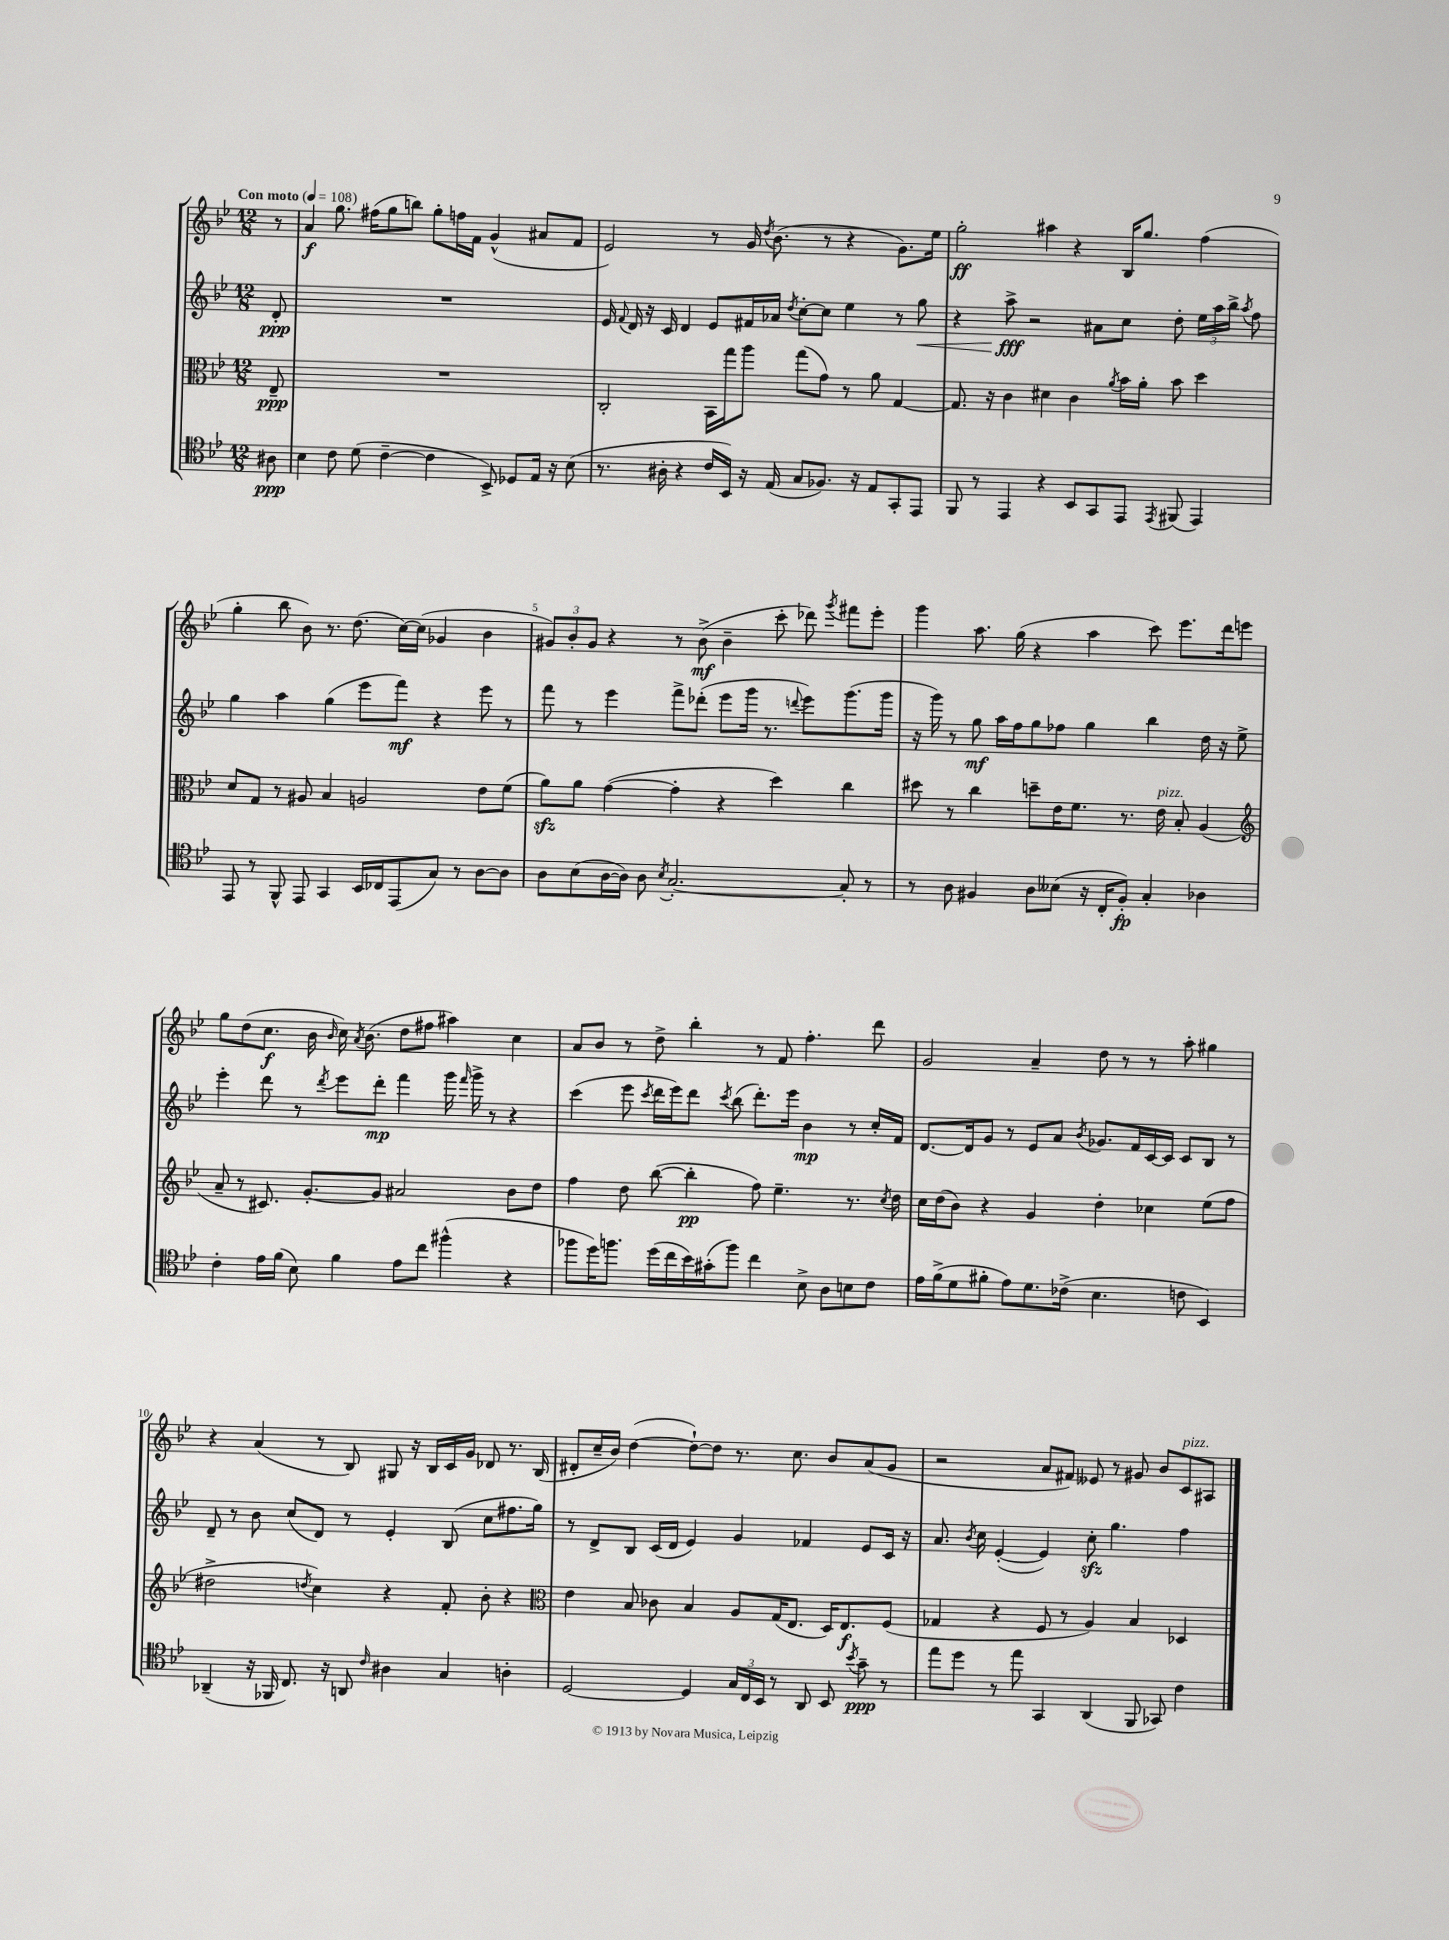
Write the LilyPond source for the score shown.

<<
\new StaffGroup <<
\new Staff = "s0" {
    \clef treble \key bes \major \numericTimeSignature \time 12/8 \partial 8 \tempo "Con moto" 4 = 108
    \autoBeamOff r8 |
    a'4\f g''8. fis''16[( g''8 b''8]) g''8[-. f''16 f'16] g'4-^( ais'8[ f'8] |
    ees'2) r8 g'16 \acciaccatura { d''8 } bes'8.( r8 r4 g'8.[) ees''16] |
    g''2-.\ff ais''4 r4 bes16[ g''8.] f''4( |
    g''4-. bes''8 bes'8) r8. d''8.( c''16[~) c''16]( ges'4 bes'4 |
    \tuplet 3/2 { gis'8[) bes'8-. gis'8] } r4 r8 bes'8->\mf( bes'4-- c'''8-. des'''8) \acciaccatura { g'''8 } fis'''8[ ees'''8]-. |
    g'''4 a''8. g''16( r4 a''4 c'''8) ees'''8.[ d'''16 e'''8] |
    g''8[ d''8( c''8.]\f bes'16 \grace { bes'16 } c''16) \acciaccatura { a'8 } bes'8.( d''8[ fis''8] ais''4) c''4 |
    a'8[ bes'8] r8 d''8-> bes''4-. r8 f'8 f''4.-. d'''8 |
    g'2 a'4-- d''8 r8 r8 a''8-. gis''4 |
    r4 a'4( r8 bes8) gis8 r16 bes16[ c'16 g'16] des'8 r8. bes16( |
    dis'8[-. c''16-- bes'16]) d''4~( d''8[~-!) d''8] r8. c''8. bes'8[ a'8( g'8] |
    r2 a'8[ fis'8]) eeses'8 r8 gis'8 bes'8[ c'8^\markup { \italic "pizz." } ais8] \bar "|." |
}
\new Staff = "s1" {
    \clef treble \key bes \major \numericTimeSignature \time 12/8 \partial 8
    \autoBeamOff d'8-.\ppp |
    R1. |
    ees'16 \appoggiatura { f'8 } d'16 r16 c'16 d'4 ees'8[ fis'16 aes'16] \acciaccatura { d''8 } c''8[~-. c''8] ees''4 r8 g''8\< |
    r4 a''8->\fff\! r2 ais'8[ c''8] d''8-. \tuplet 3/2 { ees''16[ a''16 bes''16]-> } \acciaccatura { a''8 } f''8 |
    g''4 a''4 g''4( ees'''8[ f'''8]\mf) r4 ees'''8 r8 |
    f'''8 r8 ees'''4 f'''8[-> des'''8]-.( ees'''8[ g'''16] r8. \appoggiatura { d'''8 } ees'''8[) g'''8.( g'''16] |
    r16 g'''16) r8 g''8\mf a''16[ f''16 g''8 fes''8] g''4 bes''4 d''16 r16 ees''8-> |
    ees'''4-. d'''8 r8 \acciaccatura { d'''8 } ees'''8[ d'''8]-.\mp f'''4 g'''16 \grace { f'''16 } g'''16-> r8 r4 |
    c'''4( ees'''8 \acciaccatura { c'''8 } d'''16[ ees'''16) d'''8] \acciaccatura { c'''8 } bes''8( d'''8.[-.) ees'''16] bes'4\mp r8 c''16[-. f'16] |
    d'8.[~ d'16 g'8] r8 ees'8[ a'8] \acciaccatura { bes'8 } ges'8.[ f'16 c'16~ c'16] c'8[ bes8] r8 |
    d'8-- r8 bes'8 c''8[( d'8]) r8 ees'4-. bes8( c''8[ fis''8. g''16]) |
    r8 d'8[-> bes8] c'16[( d'16] ees'4) g'4 fes'4 ees'8[ c'16] r16 |
    a'8. \acciaccatura { bes'8 } c''16 ees'4~-.( ees'4) c''8-.\sfz g''4. f''4 \bar "|." |
}
\new Staff = "s2" {
    \clef alto \key bes \major \numericTimeSignature \time 12/8 \partial 8
    \autoBeamOff ees8--\ppp |
    R1. |
    c2-. bes,16[ g''16 a''8] g''8[( g'8]) r8 a'8 g4~ |
    g8. r16 c'4 dis'4 c'4 \acciaccatura { a'8 } bes'16[ a'16]-. bes'8 d''4 |
    d'8[ g8] r8 ais8 bes4 a2 ees'8[ f'8]( |
    a'8[\sfz) a'8] g'4~( g'4-. r4 d''4) c''4 |
    dis''8 r8 c''4 d''8[-- ees'16 f'8.] r8. ees'16^\markup { \italic "pizz." } bes8-. a4( |
    \clef treble a'8-- r8 cis'8.) g'8.[~-. g'8] ais'2 bes'8[ d''8] |
    f''4 d''8 bes''8~( bes''4-.\pp f''8) ees''4.-- r8. \acciaccatura { c''8 } d''16 |
    c''16[ d''16( bes'8]) r4 g'4 d''4-. ces''4 ees''8[( f''8] |
    dis''2-> \acciaccatura { d''8 } c''4) r4 f'8-. bes'8-. r4 |
    \clef alto ees'4 bes8 ces'8 bes4 a8[ g16( ees8.] d16[) ees8.\f f8]( |
    ges4 r4 f8 r8 a4) bes4 des4 \bar "|." |
}
\new Staff = "s3" {
    \clef tenor \key bes \major \numericTimeSignature \time 12/8 \partial 8
    \autoBeamOff ais8\ppp |
    bes4 c'8 d'8( c'4~-- c'4 bes,8->) des8[ ees16] r16 bes8( |
    r8. ais16-. r4 c'16[ bes,16]) r16 ees16( g8[ fes8.]) r16 ees8[ g,8-. ees,8] |
    f,8 r8 ees,4 r4 bes,8[ g,8 ees,8] \acciaccatura { ees,8 } fis,8( ees,4) |
    ees,8 r8 f,8-^ ees,8 g,4 bes,16[ ces16 ees,8( g8]) r8 a8[~ a8] |
    a8[ bes8( a16~ a16]) a8 \acciaccatura { bes8 } g2.~-. g8-. r8 |
    r8 a8 fis4 a8[ beses8]( r16 c16[-. fis8]-.\fp) g4-. aes4 |
    c'4-. ees'16[ f'16]( bes8) f'4 ees'8[ c''8] fis''4-^( r4 |
    fes''8[ d''16) f''8.] d''16[( c''16 bes'16) gis'16-.( f''8]) c''4 bes8-> a8[ b8 c'8] |
    ees'16[ f'16->( d'8 fis'8]-. ees'8[) d'8. ces'16]->( bes4. c'8 bes,4) |
    aes,4--( r16 fes,16 c8.) r16 a,8 \grace { c'16 } ais4 g4 a4-. |
    d2~ d4 \tuplet 3/2 { g16[ c16 bes,16] } r8 a,8 bes,8 \acciaccatura { bes'8 } g'8--\ppp r8 |
    ees''8[ d''8] r8 ees''8 g,4 a,4( f,8 ges,8) c'4 \bar "|." |
}
>>
>>
\layout { \context { \Score \override BarNumber.break-visibility = ##(#f #t #t) barNumberVisibility = #(every-nth-bar-number-visible 5) } }
